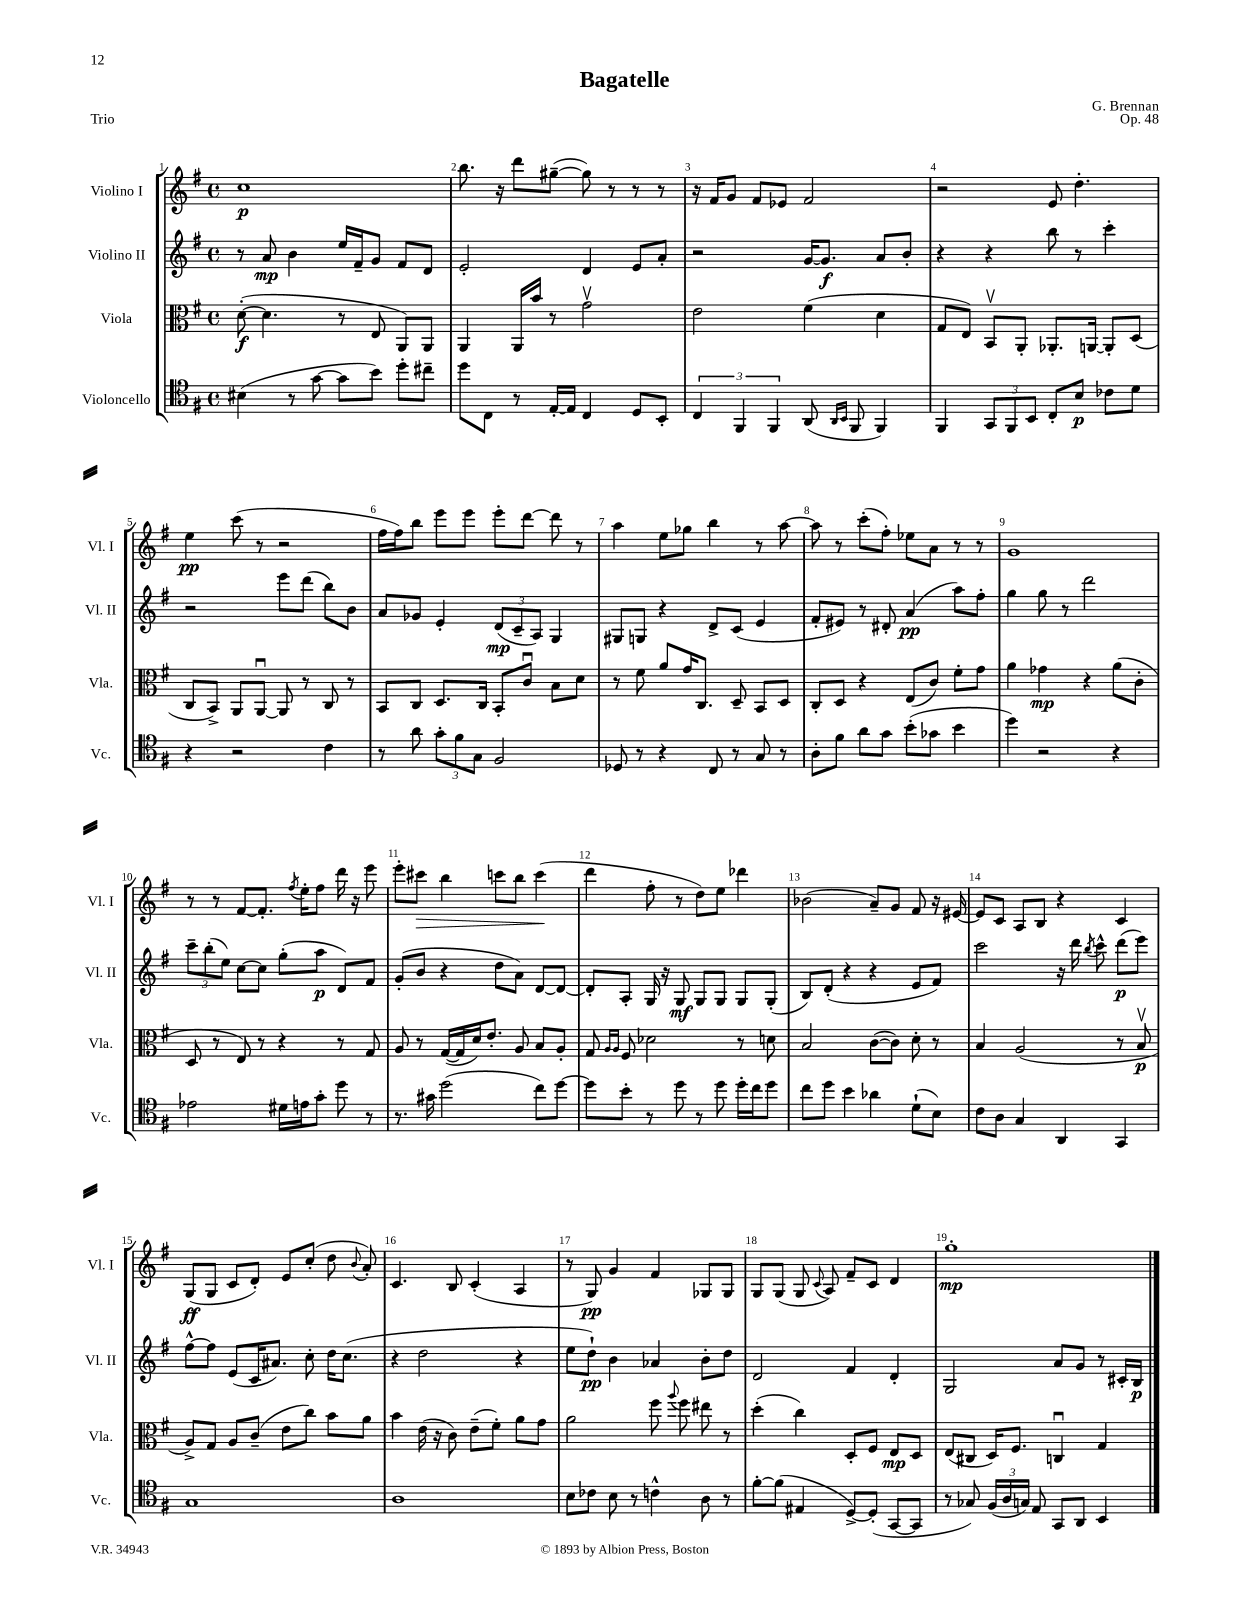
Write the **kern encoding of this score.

**kern	**kern	**kern	**kern
*staff4	*staff3	*staff2	*staff1
*clefC4	*clefC3	*clefG2	*clefG2
*k[f#]	*k[f#]	*k[f#]	*k[f#]
*M4/4	*M4/4	*M4/4	*M4/4
*met(c)	*met(c)	*met(c)	*met(c)
(4B#	([8d'	8r	1cc
.	4.d]	8a	.
8r	.	4b	.
[8g	.	.	.
8g]	8r	16ee	.
.	.	16f#~	.
8b)	8E	8g	.
8dd'	8AA)	8f#	.
8cc#~	8AA	8d	.
=	=	=	=
8dd	4AA	2e'	8.bb
8C	.	.	.
.	.	.	16r
8r	16AA	.	8ddd
.	16b	.	.
[16E'	8r	.	([8gg#~
16E]	.	.	.
4C	2gv	4d	8gg#])
.	.	.	8r
8D	.	8e	8r
8BB'	.	8a'	8r
=	=	=	=
6C	2e	2r	16r
.	.	.	16f#
.	.	.	8g
6FF#	.	.	.
.	.	.	8f#
6FF#	.	.	.
.	.	.	8e-
(8AA	(4f#	[16g	2f#
.	.	8.g]	.
16qqAA	.	.	.
16qqBB	.	.	.
8FF#	.	.	.
4FF#)	4d	8a	.
.	.	8b'	.
=	=	=	=
4FF#	8G	4r	2r
.	8E)	.	.
12GG	8BBv	4r	.
12FF#	.	.	.
.	8AA'	.	.
12BB	.	.	.
8C'	8.AA-'	8bb	8e
8B	.	8r	4.dd'
.	[16AA	.	.
8c-	8AA']	4ccc'	.
8d	(8D	.	.
=	=	=	=
4r	8C	2r	4ee
.	8BB^)	.	.
2r	8AA	.	(8ccc
.	[8AAu	.	8r
.	8AA]	8eee	2r
.	8r	(8ddd	.
4c	8C	8bb)	.
.	8r	8b	.
=	=	=	=
8r	8BB	8a	16ff#
.	.	.	16ff#)
8a	8C	8g-	8bb
12g'	8.D	4e'	8eee
12f#	.	.	.
.	.	.	8eee
12G	.	.	.
.	16C	.	.
2F#	8BB'	(12d	8eee'
.	.	12c~	.
.	8cu	.	[8ddd
.	.	12A)	.
.	8B	4G	8ddd]
.	8d	.	8r
=	=	=	=
8D-	8r	8G#	4aa
8r	8f#	8G	.
4r	8a	4r	8ee
.	16g	.	8gg-
.	8.C	.	.
8C	.	8d^	4bb
8r	8D~	(8c	.
8G	8BB	4e	8r
8r	8D	.	[8aa
=	=	=	=
8A'	8C'	8f#'	8aa]
8f#	8D	8e#)	8r
8a	4r	8r	(8ccc'
8g	.	8d#'	8ff#')
(8b'	(8E	(4a	8ee-
8g-	8c)	.	8a
4b	8f#'	8aa)	8r
.	8g	8ff#'	8r
=	=	=	=
4dd)	4a	4gg	1g
2r	4g-	8gg	.
.	.	8r	.
.	4r	2ddd	.
4r	(8a	.	.
.	8c'	.	.
=	=	=	=
2e-	8D	12ccc~	8r
.	.	(12bb'	.
.	8r	.	8r
.	.	12ee)	.
.	8E)	[8cc	[8f#
.	8r	8cc]	8.f#']
16d#	4r	(8gg'	.
.	.	.	8qff#
16e	.	.	16ee'
8g'	.	8aa	8ff#
8dd	8r	8d)	16ddd
.	.	.	16r
8r	8G	8f#	8eee
=	=	=	=
8.r	8A	(8g'	8eee'
.	8r	8b	8ccc#
16g#	.	.	.
(2dd	([16G	4r	4bb
.	16G]	.	.
.	16d)	.	.
.	8.e'	.	.
.	.	8dd	8ccc
.	8A	8a)	8bb
8cc)	8B	[8d	(4ccc
[8dd	8A'	8d_	.
=	=	=	=
8dd]	8G	8d']	4ddd
.	16qqA	.	.
.	16qqA	.	.
8b'	8F#	8A'	.
8r	2d-	16G	8ff#'
.	.	16r	.
8dd	.	8G	8r
8r	.	8G	8dd)
8dd	.	8G	8ee
16dd'	8r	8G	4ddd-
16cc	.	.	.
8dd	8d	(8G'	.
=	=	=	=
8cc	2B	8B)	(2b-
8dd	.	(8d'	.
4b	.	4r	.
4a-	([8c	4r	8a~)
.	8c])	.	8g
(8d`	8d'	8e	8f#
8B)	8r	8f#)	16r
.	.	.	[16e#
=	=	=	=
8c	4B	2ccc	8e#]
8A	.	.	8c
4G	(2A	.	8A
.	.	.	8B
4AA	.	16r	4r
.	.	16ddd	.
.	.	8qbb	.
.	.	8ccc^^	.
4GG	8r	(8ddd	4c
.	8Bv	8eee)	.
=	=	=	=
1G	8A^)	[8ff#^^	(8G
.	8G	8ff#]	8G
.	8A	(8e	8c
.	(8c~	16c	8d')
.	.	8.a#)	.
.	8e	.	8e
.	8cc)	8cc'	(8cc'
.	8b	16dd	8dd
.	.	(8.cc	.
.	.	.	8qqb
.	8a	.	8a')
=	=	=	=
1A	4b	4r	4.c
.	(16e	2dd	.
.	16r	.	.
.	8c)	.	8B
.	(8e~	.	(4c'
.	8f#')	.	.
.	8a	4r	4A
.	8g	.	.
=	=	=	=
8B	2a	8ee	8r
8c-	.	8dd`)	8G)
8B	.	4b	4g
8r	.	.	.
4c^^	8ff#	4a-	4f#
.	8qqaa	.	.
.	8ff#	.	.
8A	8ee#	8b'	8G-
8r	8r	8dd	8G-
=	=	=	=
[8f#'	(4dd'	2d	8G
(8f#]	.	.	(8G
4E#	4cc)	.	8G
.	.	.	8qqc
.	.	.	8A)
[8D^)	8D'	4f#	8f#~
(8D']	8F#	.	8c
[8GG	8E	4d'	4d
8GG]	8D	.	.
=	=	=	=
8r	(8E	2G	1gg'
8G-)	8C#	.	.
(24F#	16D)	.	.
24A	.	.	.
.	8.F#	.	.
24G)	.	.	.
8E	.	.	.
8GG	4Cu	8a	.
8AA	.	8g	.
4BB	4G	8r	.
.	.	16c#'	.
.	.	16B	.
==	==	==	==
*-	*-	*-	*-
